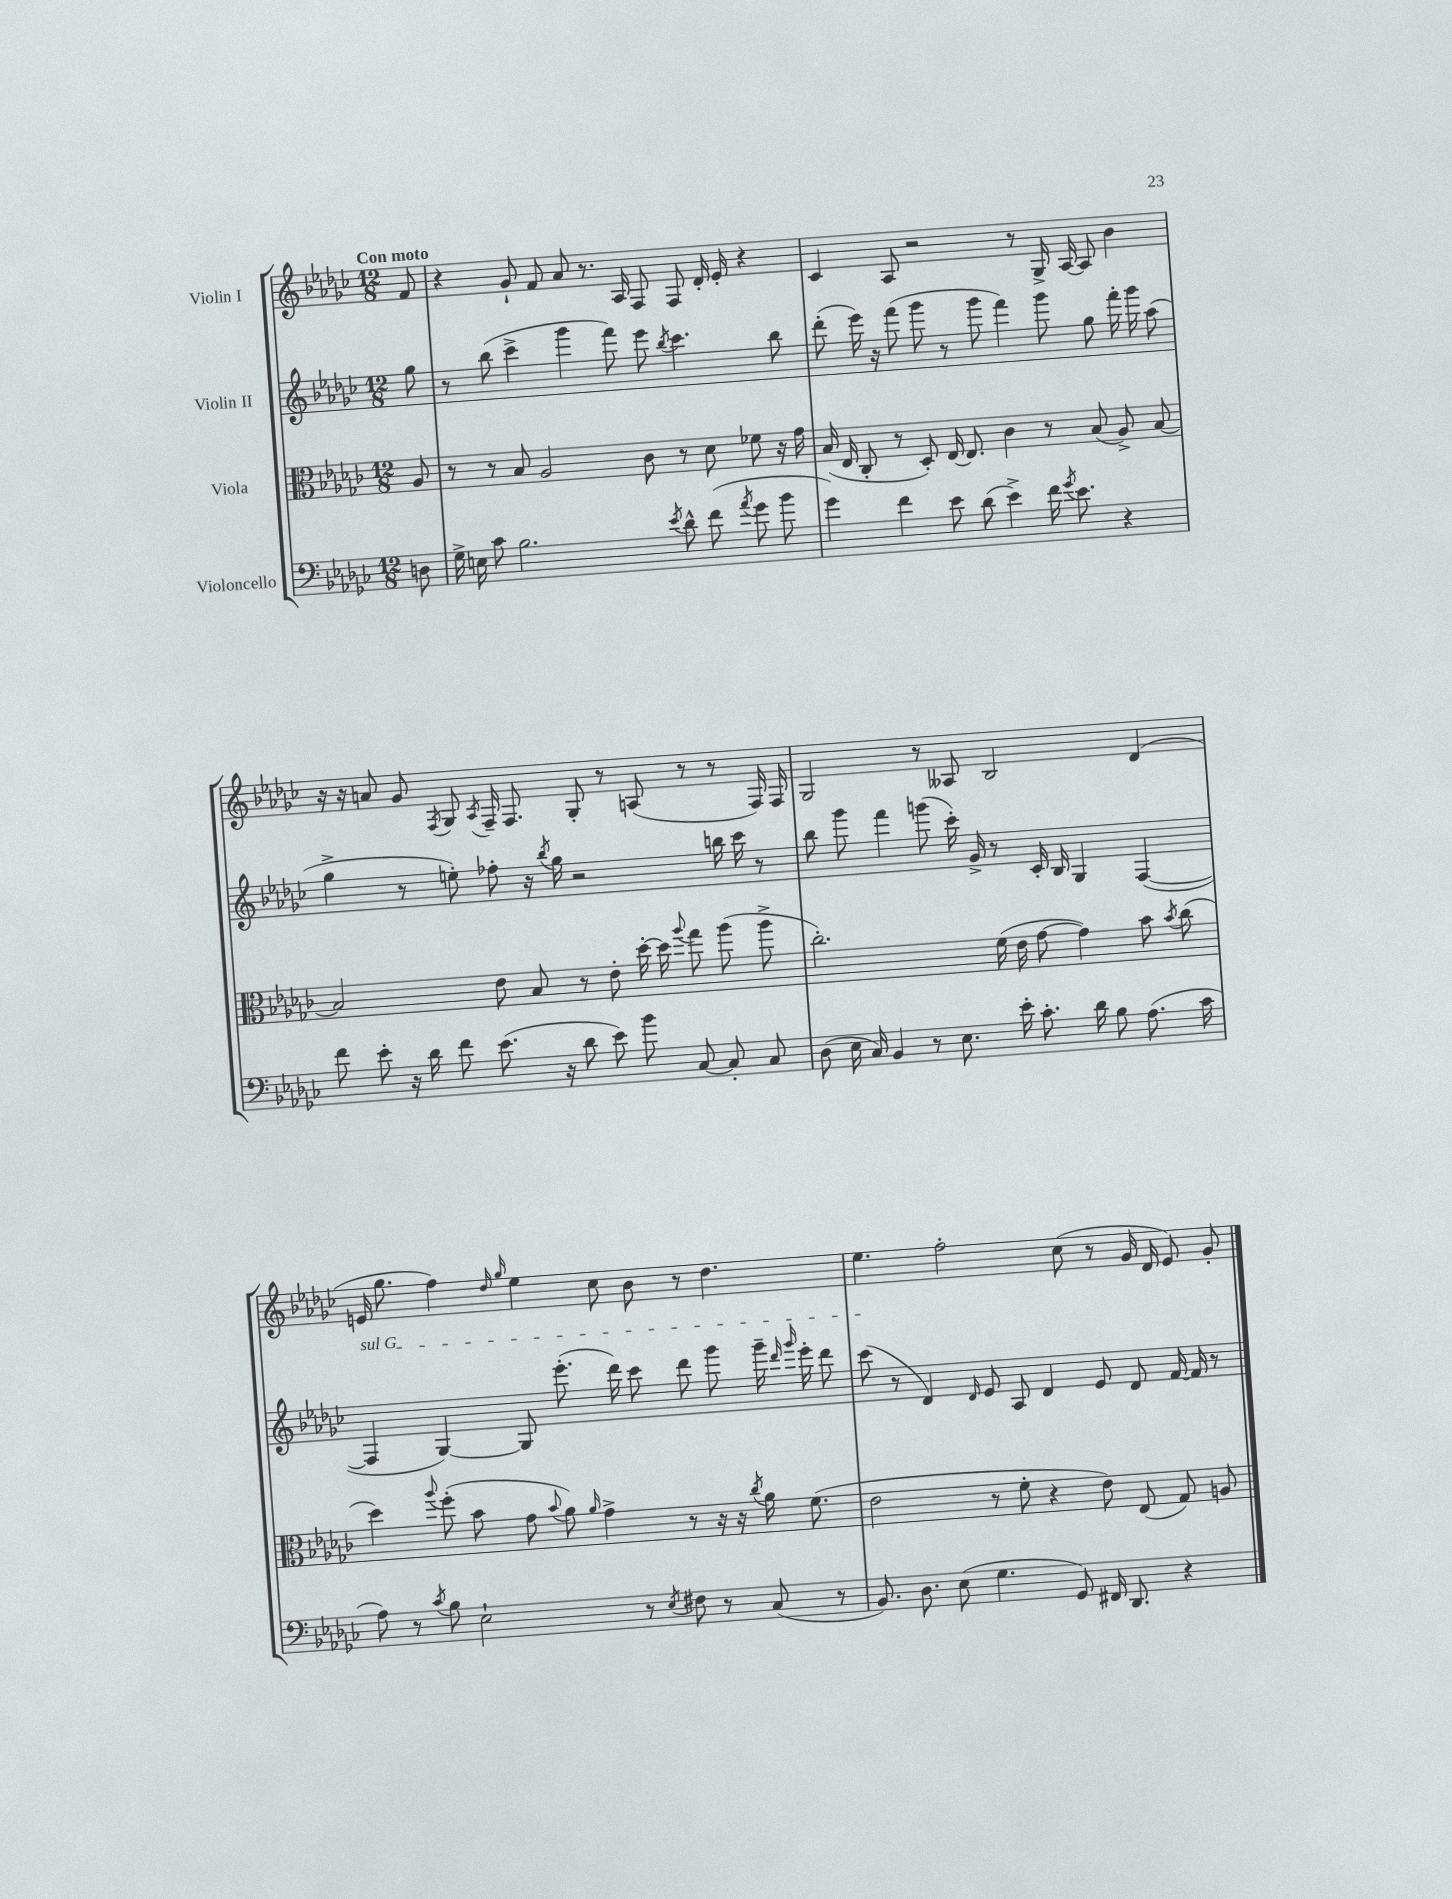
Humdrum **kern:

**kern	**kern	**kern	**kern
*staff4	*staff3	*staff2	*staff1
*clefF4	*clefC3	*clefG2	*clefG2
*k[b-e-a-d-g-c-]	*k[b-e-a-d-g-c-]	*k[b-e-a-d-g-c-]	*k[b-e-a-d-g-c-]
*M12/8	*M12/8	*M12/8	*M12/8
8D	8A-	8gg-	8f
=	=	=	=
16G-^	8r	8r	4r
16E	.	.	.
8c-	8r	(8bb-	.
2.B-	8B-	4ccc-^	8g-`
.	2A-	.	8f
.	.	4ggg-	8a-
.	.	.	8.r
.	.	8fff)	.
.	.	.	16A-
.	8c-	8eee-	8F
8qe-	.	8qbb-	.
8d-^^	8r	4.ccc-	8F
(8f	8d-	.	16d-'
.	.	.	16e-'
8qa-	.	.	.
8g-	8f-	.	4r
8b-	16r	8bb-	.
.	16g-	.	.
=	=	=	=
4g-)	(16B-	(8ddd-'	4c-
.	16E-	.	.
.	8C-'	16eee-)	.
.	.	16r	.
4f	8r	(8fff	8A-
.	8D-')	8ggg-	2r
8e-	[16E-	8r	.
.	8.E-]	.	.
(8d-	.	8ggg-	.
4e-^)	4c-	4fff)	.
.	.	.	8r
16f	8r	8ggg-	16G-^
8qg-	.	.	.
8.e-	.	.	[16A-
.	(8B-	8gg-	8A-]
4r	8A-^)	16fff'	4b-
.	.	16ggg-	.
.	[8B-	(8aa-	.
=	=	=	=
8f	2B-]	4gg-^	16r
.	.	.	16r
8e-'	.	.	8a
16r	.	8r	8g-
16d-	.	.	.
.	.	.	8qF
8f	.	8ee')	8G-
.	.	.	8qA-
(8.e-	8e-	8ff-'	16F~
.	.	.	8.F
.	8B-	16r	.
.	.	8qbb-	.
16r	.	16gg-	.
8d-	8r	2r	8G-'
8e-)	8e-'	.	8r
8b-	[16dd-'	.	(8A
.	16dd-]	.	.
.	8qqaa-	.	.
[8C-	8gg-	.	8r
8C-']	(8aa-	16bb	8r
.	.	16ccc-	.
8C-	8aa-^	8r	16F)
.	.	.	16F
=	=	=	=
(8D-	2.cc-')	8bb-	2G-
16E-	.	8ggg-	.
16C-)	.	.	.
4BB-	.	4fff	.
8r	.	(8ggg	8r
8.E-	.	16ccc-')	8A--
.	.	16g-^	.
.	(16f	8r	2B-
16e-'	16e-	.	.
8.c-'	[8g-	16c-'	.
.	.	16B-	.
.	4g-])	4G-	.
16d-	.	.	.
8B-	.	.	.
(8.A-	8b-	([4F	(4d-
.	8qb-	.	.
.	(8cc-	.	.
16c-	.	.	.
=	=	=	=
8A-)	4dd-)	4F]	16e
.	.	.	8.gg-
8r	.	.	.
8qc-	8qqaa-	.	.
8B-	(8ff'	[4G-)	4ff)
2E-`	8b-	.	.
.	.	.	16qqdd-
.	.	.	16qqgg-
.	8g-	8G-]	4ee-
.	8qqb-	.	.
.	8a-)	(8.eee-'	.
.	16qqa-	.	.
.	4g-^	.	8cc-
.	.	16ddd-)	.
8r	.	8ccc-	8b-
8qE-	.	.	.
8F#	8r	8ddd-	8r
8r	16r	8ggg-	4.dd-
.	16r	.	.
.	8qcc-	.	.
(8C-	16a-	16ggg-~	.
.	.	16qqddd-	.
.	.	16qqggg-	.
.	(8.f	16eee-'	.
8r	.	8ddd-	.
=	=	=	=
8.BB-)	2e-	(8ccc-	4.ee-
.	.	8r	.
8.D-	.	.	.
.	.	4d-)	.
(8E-	.	.	2ff'
.	.	16qqd-	.
4.G-	8r	8e-	.
.	8f'	8A-	.
.	4r	4d-	.
8GG-)	.	.	(8cc-
16FF#	8e-)	8e-	8r
8.DD-	.	.	.
.	(8E-	8d-	16g-
.	.	.	16d-
4r	8G-)	[16f	8e-)
.	.	16f]	.
.	8A	8r	8g-'
==	==	==	==
*-	*-	*-	*-
